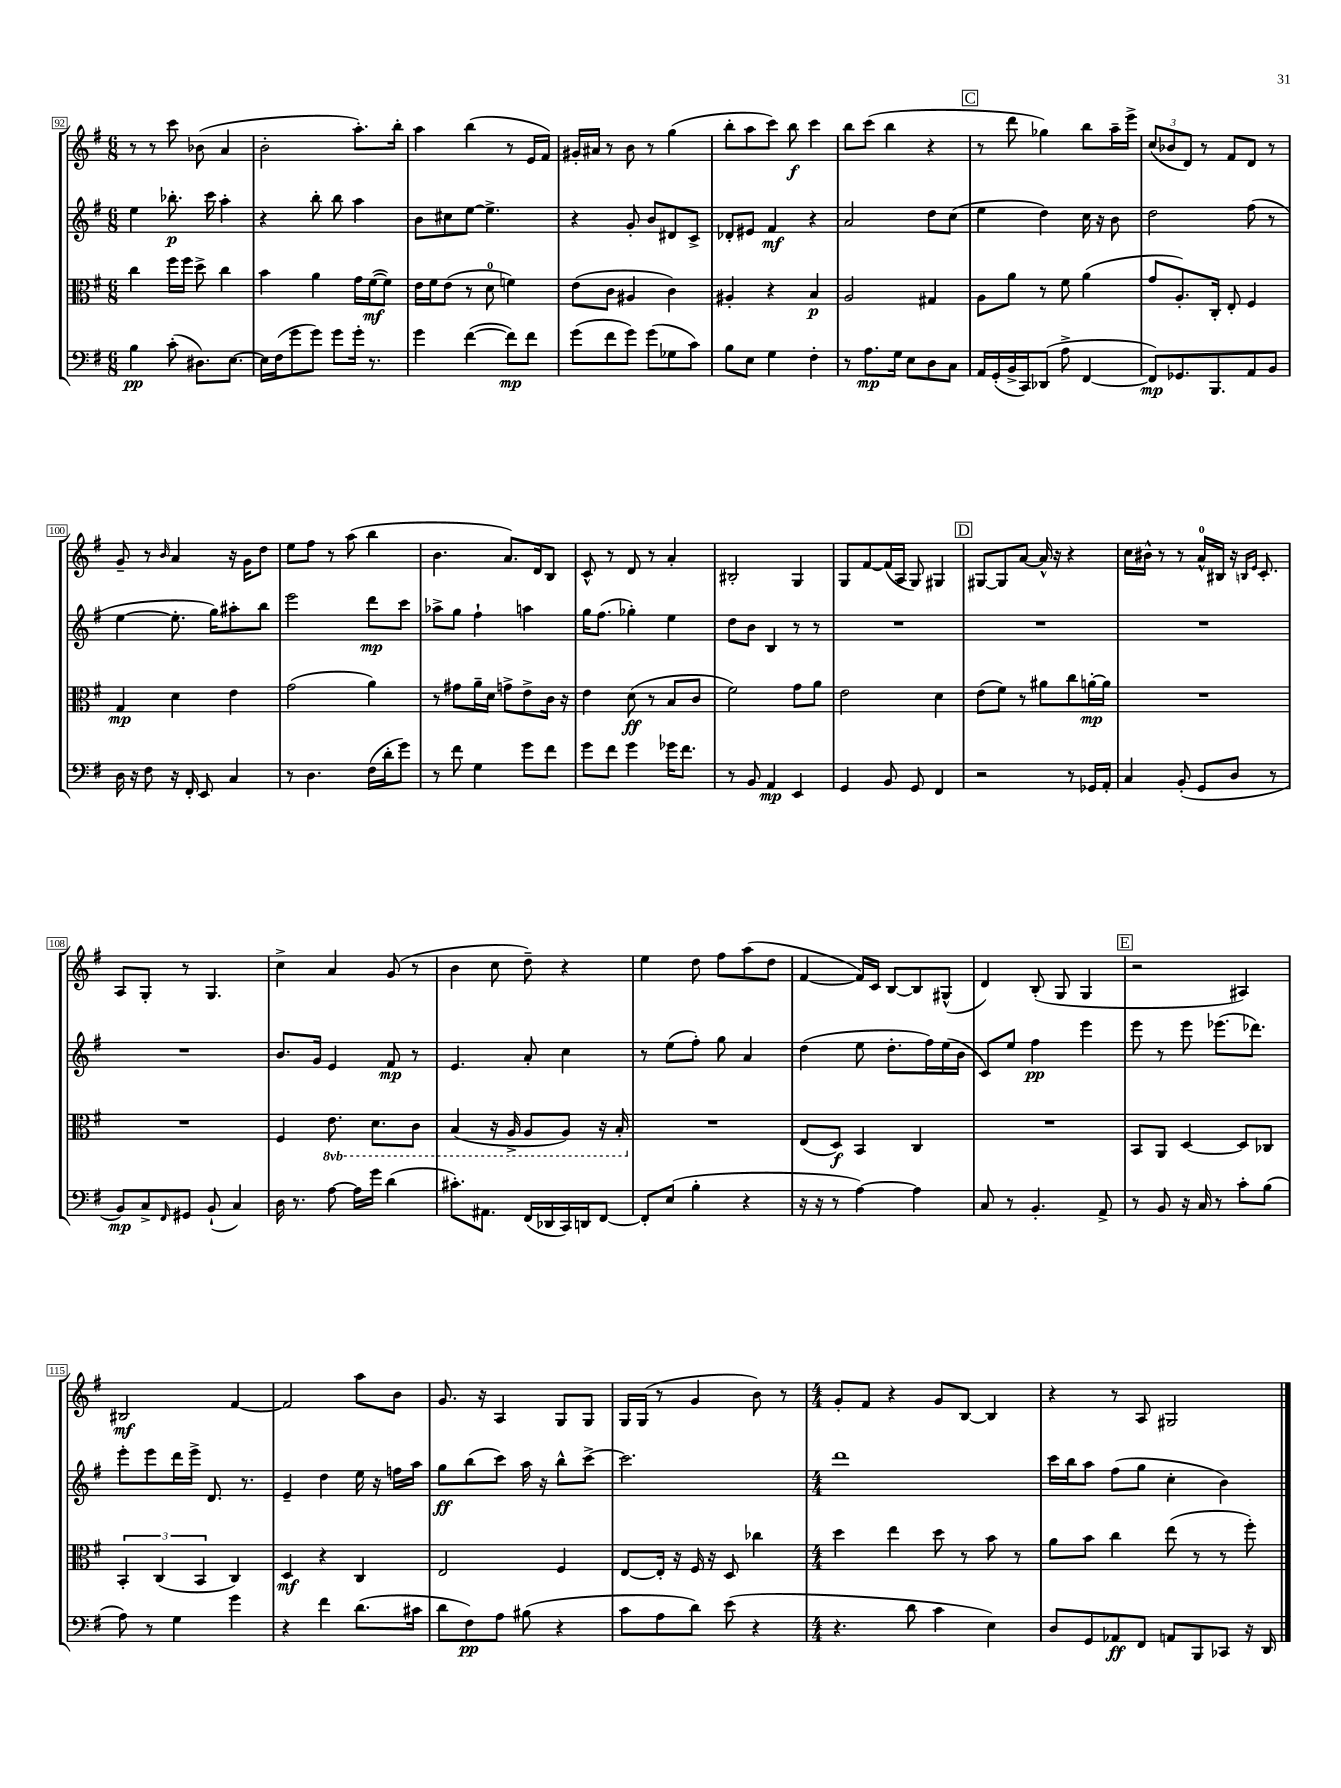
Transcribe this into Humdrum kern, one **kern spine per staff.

**kern	**kern	**kern	**kern
*staff4	*staff3	*staff2	*staff1
*clefF4	*clefC3	*clefG2	*clefG2
*k[f#]	*k[f#]	*k[f#]	*k[f#]
*M6/8	*M6/8	*M6/8	*M6/8
4B	4cc	4ee	8r
.	.	.	8r
(8c'	16ff#	8.bb-'	8ccc
.	16ff#	.	.
8.D#)	8dd^	.	(8b-
.	.	16ccc	.
.	4cc	4aa'	4a
[8.E	.	.	.
=	=	=	=
16E]	4b	4r	2b'
(16F#	.	.	.
8g	.	.	.
8g)	4a	8bb'	.
8g	.	8bb	.
16g'	16g	4aa	8.aa')
8.r	([16f#	.	.
.	8f#])	.	.
.	.	.	16bb'
=	=	=	=
4g	16e	8b	4aa
.	16f#	.	.
.	(8e	8cc#	.
([4f#	8r	[8ee	(4bb
.	8d	4.ee^]	.
8f#])	4f)	.	8r
8f#	.	.	16e
.	.	.	16f#)
=	=	=	=
(8g	(8e	4r	16g#'
.	.	.	16a#
8f#	8c	.	8r
8g)	4A#	8g'	8b
(8g	.	8b	8r
8G-	4c)	8d#	(4gg
8c)	.	8c^	.
=	=	=	=
8B	4A#'	8d-'	8bb'
8E	.	8e#	8aa
4G	4r	4f#	8ccc)
.	.	.	8bb
4F#'	4B	4r	4ccc
=	=	=	=
8r	2A	2a	8bb
8.A	.	.	(8ccc
.	.	.	4bb
16G	.	.	.
8E	.	.	.
8D	4G#	8dd	4r
8C	.	(8cc	.
=	=	=	=
16AA	8A	4ee	8r
(16GG'	.	.	.
16BB^	8a	.	8ddd
16CC)	.	.	.
(8DD-	8r	4dd)	4gg-)
8A^	8f#	.	.
[4FF#	(4a	16cc	8bb
.	.	16r	.
.	.	8b	16aa~
.	.	.	16eee^
=	=	=	=
8FF#])	8g	2dd	(12cc
.	.	.	12b-
8.GG-	8.A')	.	.
.	.	.	12d)
.	.	.	8r
8.BBB	16C'	.	.
.	8E'	.	8f#
8AA	4F#	(8ff#	8d
8BB	.	8r	8r
=	=	=	=
16D	4G	[4ee	8g~
16r	.	.	.
8F#	.	.	8r
.	.	.	16qqb
16r	4d	8.ee']	4a
16FF#'	.	.	.
8EE	.	.	.
.	.	16gg)	.
4C	4e	8aa#'	16r
.	.	.	16g
.	.	8bb	8dd
=	=	=	=
8r	(2g	2eee	8ee
4.D	.	.	8ff#
.	.	.	8r
.	.	.	(8aa
(16F#	4a)	8ddd	4bb
16d'	.	.	.
8g)	.	8ccc	.
=	=	=	=
8r	8r	8aa-^	4.b
8f#	8g#	8gg	.
4G	16a~	4ff#`	.
.	16d	.	.
.	8g^	.	8.a)
8g	8e^	4aa	.
.	.	.	16d
8f#	16c	.	8B
.	16r	.	.
=	=	=	=
8g	4e	16gg	8c^^
.	.	(8.ff#	.
8f#	.	.	8r
4g	(8d	4gg-')	8d
.	8r	.	8r
16g-	8B	4ee	4a'
8.f#	.	.	.
.	8c	.	.
=	=	=	=
8r	2f#)	8dd	2B#'
8BB	.	8b	.
4AA	.	4B	.
4EE	8g	8r	4G
.	8a	8r	.
=	=	=	=
4GG	2e	2.r	8G
.	.	.	[8f#
8BB	.	.	(16f#]
.	.	.	16A
8GG	.	.	8G)
4FF#	4d	.	4G#
=	=	=	=
2r	(8e	2.r	[8G#
.	8f#)	.	8G#]
.	8r	.	[8a
.	8a#	.	16a^^]
.	.	.	16r
8r	8cc	.	4r
16GG-	[16a'	.	.
16AA'	16a]	.	.
=	=	=	=
4C	2.r	2.r	16cc
.	.	.	16b#^^
.	.	.	8r
(8BB'	.	.	8r
8GG	.	.	16a^^
.	.	.	16B#
8D	.	.	16r
.	.	.	16qqB
.	.	.	16qqe
.	.	.	8.c'
8r	.	.	.
=	=	=	=
8BB)	2.r	2.r	8A
8C^	.	.	8G'
16qqFF#	.	.	.
8GG#	.	.	8r
(8BB`	.	.	4.G
4C)	.	.	.
=	=	=	=
16D	4F#	8.b	4cc^
8.r	.	.	.
.	.	16g	.
[8A	8.E	4e	4a
16A]	.	.	.
16g	8.D	.	.
(4d	.	8f#	(8g
.	8C	8r	8r
=	=	=	=
8.c#')	(4BB	4.e	4b
8.AA#	.	.	.
.	16r	.	8cc
.	16AA^	.	.
(16FF#	8AA	8a'	8dd~)
16DD-	.	.	.
16CC)	8AA)	4cc	4r
16DD	.	.	.
[8FF#	16r	.	.
.	16BB'	.	.
=	=	=	=
8FF#']	2.r	8r	4ee
(8E	.	(8ee	.
4B'	.	8ff#')	8dd
.	.	8gg	8ff#
4r	.	4a	(8aa
.	.	.	8dd
=	=	=	=
16r	(8E	(4dd	[4f#
16r	.	.	.
8r	8D)	.	.
[4A)	4BB	8ee	16f#])
.	.	.	16c
.	.	8.dd'	[8B
4A]	4C	.	8B]
.	.	16ff#)	.
.	.	(16ee	(8G#^^
.	.	16b	.
=	=	=	=
8C	2.r	8c)	4d)
8r	.	8ee	.
4.BB'	.	4ff#	(8B'
.	.	.	8G
.	.	4eee	4G
8AA^	.	.	.
=	=	=	=
8r	8BB	8eee	2r
8BB	8AA	8r	.
16r	[4D	8eee	.
16C	.	.	.
8r	.	(8.eee-	.
8c'	8D]	.	4A#)
.	.	8.ddd-)	.
(8B	8C-	.	.
=	=	=	=
8A)	6BB'	8eee'	2B#
8r	.	8eee	.
.	(6C	.	.
4G	.	16ddd	.
.	.	16eee^	.
.	6BB	.	.
.	.	8.d	.
4g	4C)	.	[4f#
.	.	8.r	.
=	=	=	=
4r	4D	4e~	2f#]
4f#	4r	4dd	.
(8.d	4C	16ee	8aa
.	.	16r	.
.	.	16ff	8b
16c#	.	16aa	.
=	=	=	=
8d	2E	8gg	8.g
8F#)	.	(8bb	.
.	.	.	16r
8A	.	8ccc)	4A
(8B#	.	16aa	.
.	.	16r	.
4r	4F#	8bb^^	8G
.	.	[8ccc^	8G
=	=	=	=
8c	[8E	2.ccc]	16G
.	.	.	(16G
8A	16E']	.	8r
.	16r	.	.
8d)	16F#	.	4g
.	16r	.	.
(8e	8D	.	.
4r	4cc-	.	8b)
.	.	.	8r
=	=	=	=
*M4/4	*M4/4	*M4/4	*M4/4
4.r	4dd	1ddd	8g'
.	.	.	8f#
.	4ee	.	4r
8d	.	.	.
4c	8dd	.	8g
.	8r	.	[8B
4E)	8b	.	4B]
.	8r	.	.
=	=	=	=
8D	8a	16ccc	4r
.	.	16bb	.
8GG	8b	8aa	.
8AA-	4cc	(8ff#	8r
8FF#	.	8gg	8A
8AA	(8ee	4cc'	2G#
8BBB	8r	.	.
8CC-	8r	4b)	.
16r	8ff#')	.	.
16DD	.	.	.
==	==	==	==
*-	*-	*-	*-
